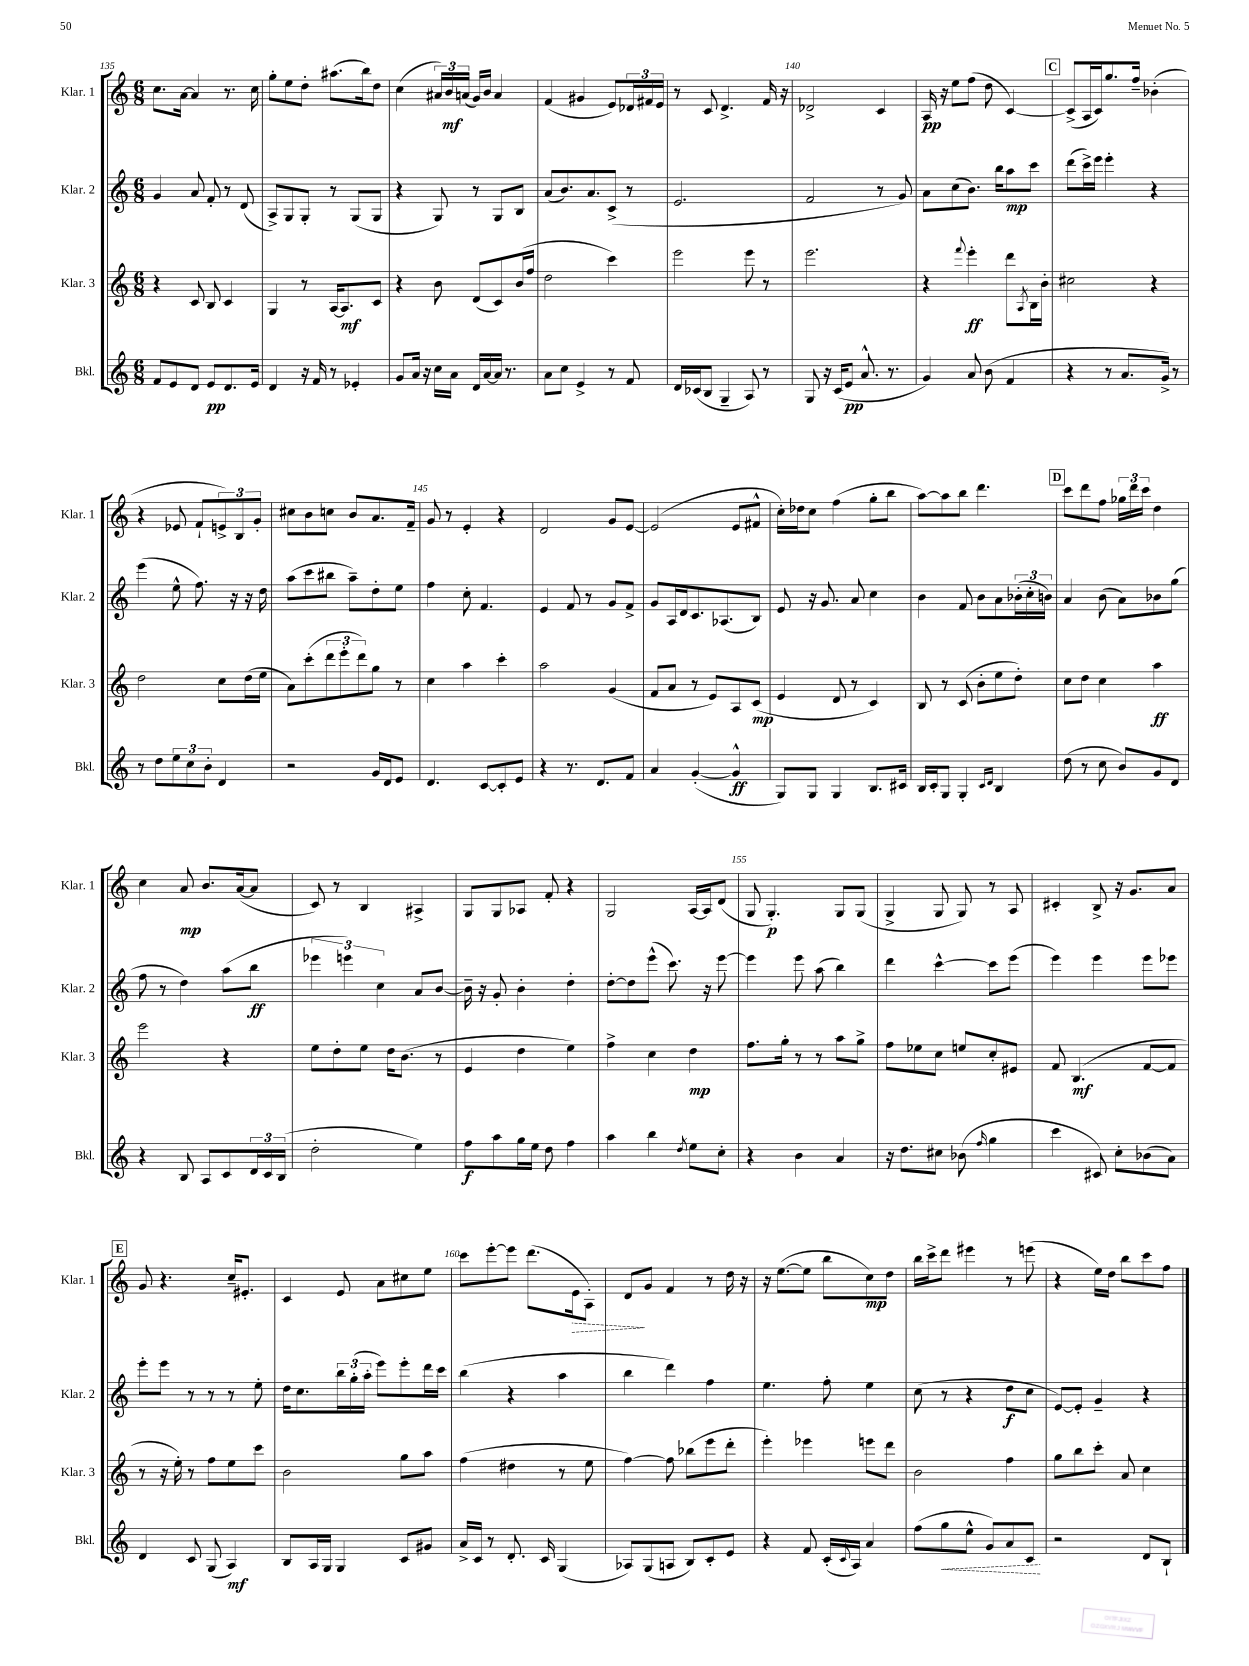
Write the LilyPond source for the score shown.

<<
\new StaffGroup <<
\new Staff = "s0" \with { instrumentName = "Klar. 1" shortInstrumentName = "Klar. 1" } {
    \clef treble \key c \major \numericTimeSignature \time 6/8
    c''8. a'16~ a'4 r8. c''16 |
    g''8-. e''8 d''8-. ais''8.( b''16) d''8 |
    c''4( \tuplet 3/2 { ais'16) b'16\mf a'16( } g'16) b'16 a'4 |
    f'4( gis'4 e'8) \tuplet 3/2 { des'16 fis'16 e'16 } |
    r8 c'8 d'4.-> f'16 r16 |
    des'2-> c'4 |
    a16\pp r16 e''8 f''8( d''8 c'4~) |
    \mark \markup { \box "C" } c'8->( a16 c'16) g''8. f''16-- bes'4-.( |
    r4 ees'8 f'8-! \tuplet 3/2 { e'8->) b8 g'8-. } |
    cis''8 b'8 c''8 b'8 a'8. f'16-- |
    g'8 r8 e'4-. r4 |
    d'2 g'8 e'8~ |
    e'2( e'8 fis'8-^ |
    c''16-.) des''16 c''8 f''4( g''8-. b''8 |
    a''8~) a''8 b''8 d'''4. |
    \mark \markup { \box "D" } c'''8 d'''8 f''8 \tuplet 3/2 { ges''16 d'''16 c'''16 } d''4 |
    c''4 a'8\mp b'8. a'16~( a'8 |
    c'8) r8 b4 ais4-> |
    g8 g8 aes8 f'8-. r4 |
    g2 a16~ a16 d'8( |
    g8 g4.-.\p) g8 g8( |
    g4-> g8 g8) r8 a8 |
    cis'4-. b8-> r16 g'8. a'8 |
    \mark \markup { \box "E" } g'8 r4. c''16-- eis'8.-. |
    c'4 e'8 a'8 cis''8 e''8 |
    c'''8 e'''8~-. e'''8 d'''8.( \once \override Hairpin.style = #'dashed-line e'16\> a8-.) |
    d'8\! g'8 f'4 r8 d''16 r16 |
    r16 e''8.~( e''8 b''8 c''8\mp) d''8 |
    b''16 c'''16-> d'''8 eis'''4 r8 e'''8( |
    r4 e''16) d''16 b''8 c'''8 f''8 \bar "|." |
}
\new Staff = "s1" \with { instrumentName = "Klar. 2" shortInstrumentName = "Klar. 2" } {
    \clef treble \key c \major \numericTimeSignature \time 6/8
    g'4 a'8 f'8-. r8 d'8( |
    a8->) g8 g8-. r8 g8( g8 |
    r4 g8) r8 g8 b8 |
    a'8( b'8.) a'8. c'8->( r8 |
    e'2. |
    f'2 r8 g'8) |
    a'8 c''8( b'8.) b''16 a''8\mp c'''8 |
    \mark \markup { \box "C" } d'''8( c'''16->) e'''16 e'''4-. r4 |
    e'''4( e''8-^ f''8.) r16 r16 d''16 |
    a''8( c'''8 bis''8 a''8--) d''8-. e''8 |
    f''4 c''8-. f'4. |
    e'4 f'8 r8 g'8 f'8-> |
    g'8 a16 d'16 c'8. aes8.( b8) |
    e'8 r16 g'8. a'8 c''4 |
    b'4 f'8 b'8 a'8 \tuplet 3/2 { bes'16-.( c''16-. b'16) } |
    \mark \markup { \box "D" } a'4 b'8( a'8) bes'8 g''8( |
    f''8 r8 d''4) a''8( b''8\ff |
    \tuplet 3/2 { ees'''4 e'''4) c''4 } a'8 b'8~ |
    b'16-- r16 g'8-. b'4-. d''4-. |
    d''8~-. d''8 e'''8-^( c'''8.) r16 e'''8~ |
    e'''4 e'''8 a''8( b''4) |
    d'''4 c'''4~-^ c'''8 e'''8( |
    e'''4) e'''4 e'''8 ees'''8 |
    \mark \markup { \box "E" } e'''8-. e'''8 r8 r8 r8 e''8-. |
    d''16 c''8. \tuplet 3/2 { b''16 g''16-.( a''16-. } e'''8) e'''8-. d'''16 c'''16 |
    b''4( r4 a''4 |
    b''4 d'''4) f''4 |
    e''4. f''8-. e''4 |
    c''8( r8 r4 d''8\f c''8 |
    e'8~) e'8-. g'4-- r4 \bar "|." |
}
\new Staff = "s2" \with { instrumentName = "Klar. 3" shortInstrumentName = "Klar. 3" } {
    \clef treble \key c \major \numericTimeSignature \time 6/8
    r4 c'8 b8 c'4 |
    g4 r8 a16~ a8.\mf c'8 |
    r4 b'8 d'8( c'8) b'16( f''16 |
    d''2 c'''4) |
    e'''2 e'''8 r8 |
    e'''2. |
    r4 \appoggiatura { f'''8 } e'''4-.\ff d'''8 \acciaccatura { a8 } b16 b'16-. |
    \mark \markup { \box "C" } cis''2 r4 |
    d''2 c''8 d''16( e''16 |
    a'8) c'''8-.( \tuplet 3/2 { d'''8 e'''8-. d'''8) } g''8 r8 |
    c''4 a''4 c'''4-. |
    a''2 g'4( |
    f'8 a'8 r8 e'8) a8 c'8\mp( |
    e'4 d'8 r8 c'4) |
    b8 r8 c'8( b'8-. e''8 d''8-.) |
    \mark \markup { \box "D" } c''8 d''8 c''4 a''4\ff |
    e'''2 r4 |
    e''8 d''8-. e''8 d''16 b'8.( r8 |
    e'4 d''4 e''4) |
    f''4-> c''4 d''4\mp |
    f''8. g''16-. r8 r8 a''8 g''8-> |
    f''8 ees''8 c''8 e''8 c''8-. eis'8 |
    f'8 b4.\mf( f'8~ f'8 |
    \mark \markup { \box "E" } r8 r16 e''16-.) r8 f''8 e''8 c'''8 |
    b'2 g''8 a''8 |
    f''4( dis''4 r8 e''8 |
    f''4~) f''8 bes''8( e'''8 d'''8-. |
    e'''4-.) ees'''4 e'''8 d'''8 |
    b'2 f''4 |
    g''8 b''8 c'''8-. a'8 c''4 \bar "|." |
}
\new Staff = "s3" \with { instrumentName = "Bkl." shortInstrumentName = "Bkl." } {
    \clef treble \key c \major \numericTimeSignature \time 6/8
    f'8 e'8 d'8 e'8\pp d'8. e'16 |
    d'4 r16 f'16 r8 ees'4-. |
    g'8 a'16 r16 c''16 a'16 d'16 a'16~ a'16 r8. |
    a'8 c''8 e'4-> r8 f'8 |
    d'16 ces'16( b8 g4-- a8) r8 |
    g8 r16 c'16( e'8\pp a'8.-^ r8. |
    g'4) a'8 b'8( f'4 |
    \mark \markup { \box "C" } r4 r8 a'8. g'16->) r8 |
    r8 d''8 \tuplet 3/2 { e''8 c''8 b'8-. } d'4 |
    r2 g'16 d'16 e'8 |
    d'4. c'8~ c'8-. e'8 |
    r4 r8. d'8. f'8 |
    a'4 g'4~-.( g'4-^\ff |
    g8) g8 g4 b8. cis'16 |
    b16 c'16-. g8 g4-. \grace { c'16 d'16 } b4 |
    \mark \markup { \box "D" } d''8( r8 c''8 b'8) g'8 d'8 |
    r4 b8 a8 c'8 \tuplet 3/2 { d'16 c'16 b16( } |
    d''2-. e''4) |
    f''8\f a''8 g''16 e''16 d''8 f''4 |
    a''4 b''4 \acciaccatura { d''8 } e''8 c''8-. |
    r4 b'4 a'4 |
    r16 d''8. cis''8 bes'8( \grace { f''16 } g''4 |
    c'''4 cis'8) c''8-. bes'8( a'8) |
    \mark \markup { \box "E" } d'4 c'8 g8( a4\mf) |
    b8 a16 g16 g4 c'8 gis'8 |
    a'16-> c'16 r8 d'8.-. c'16 g4( |
    aes8) g8( a8 b8) c'8-. e'8 |
    r4 f'8 c'16-.( \appoggiatura { c'8 } a16) a'4 |
    f''8( \once \override Hairpin.style = #'dashed-line g''8\< e''8-^ g'8) a'8 c'8\! |
    r2 d'8 b8-! \bar "|." |
}
>>
>>
\layout { \context { \Score currentBarNumber = #135 \override BarNumber.break-visibility = ##(#f #t #t) barNumberVisibility = #(every-nth-bar-number-visible 5) } }
